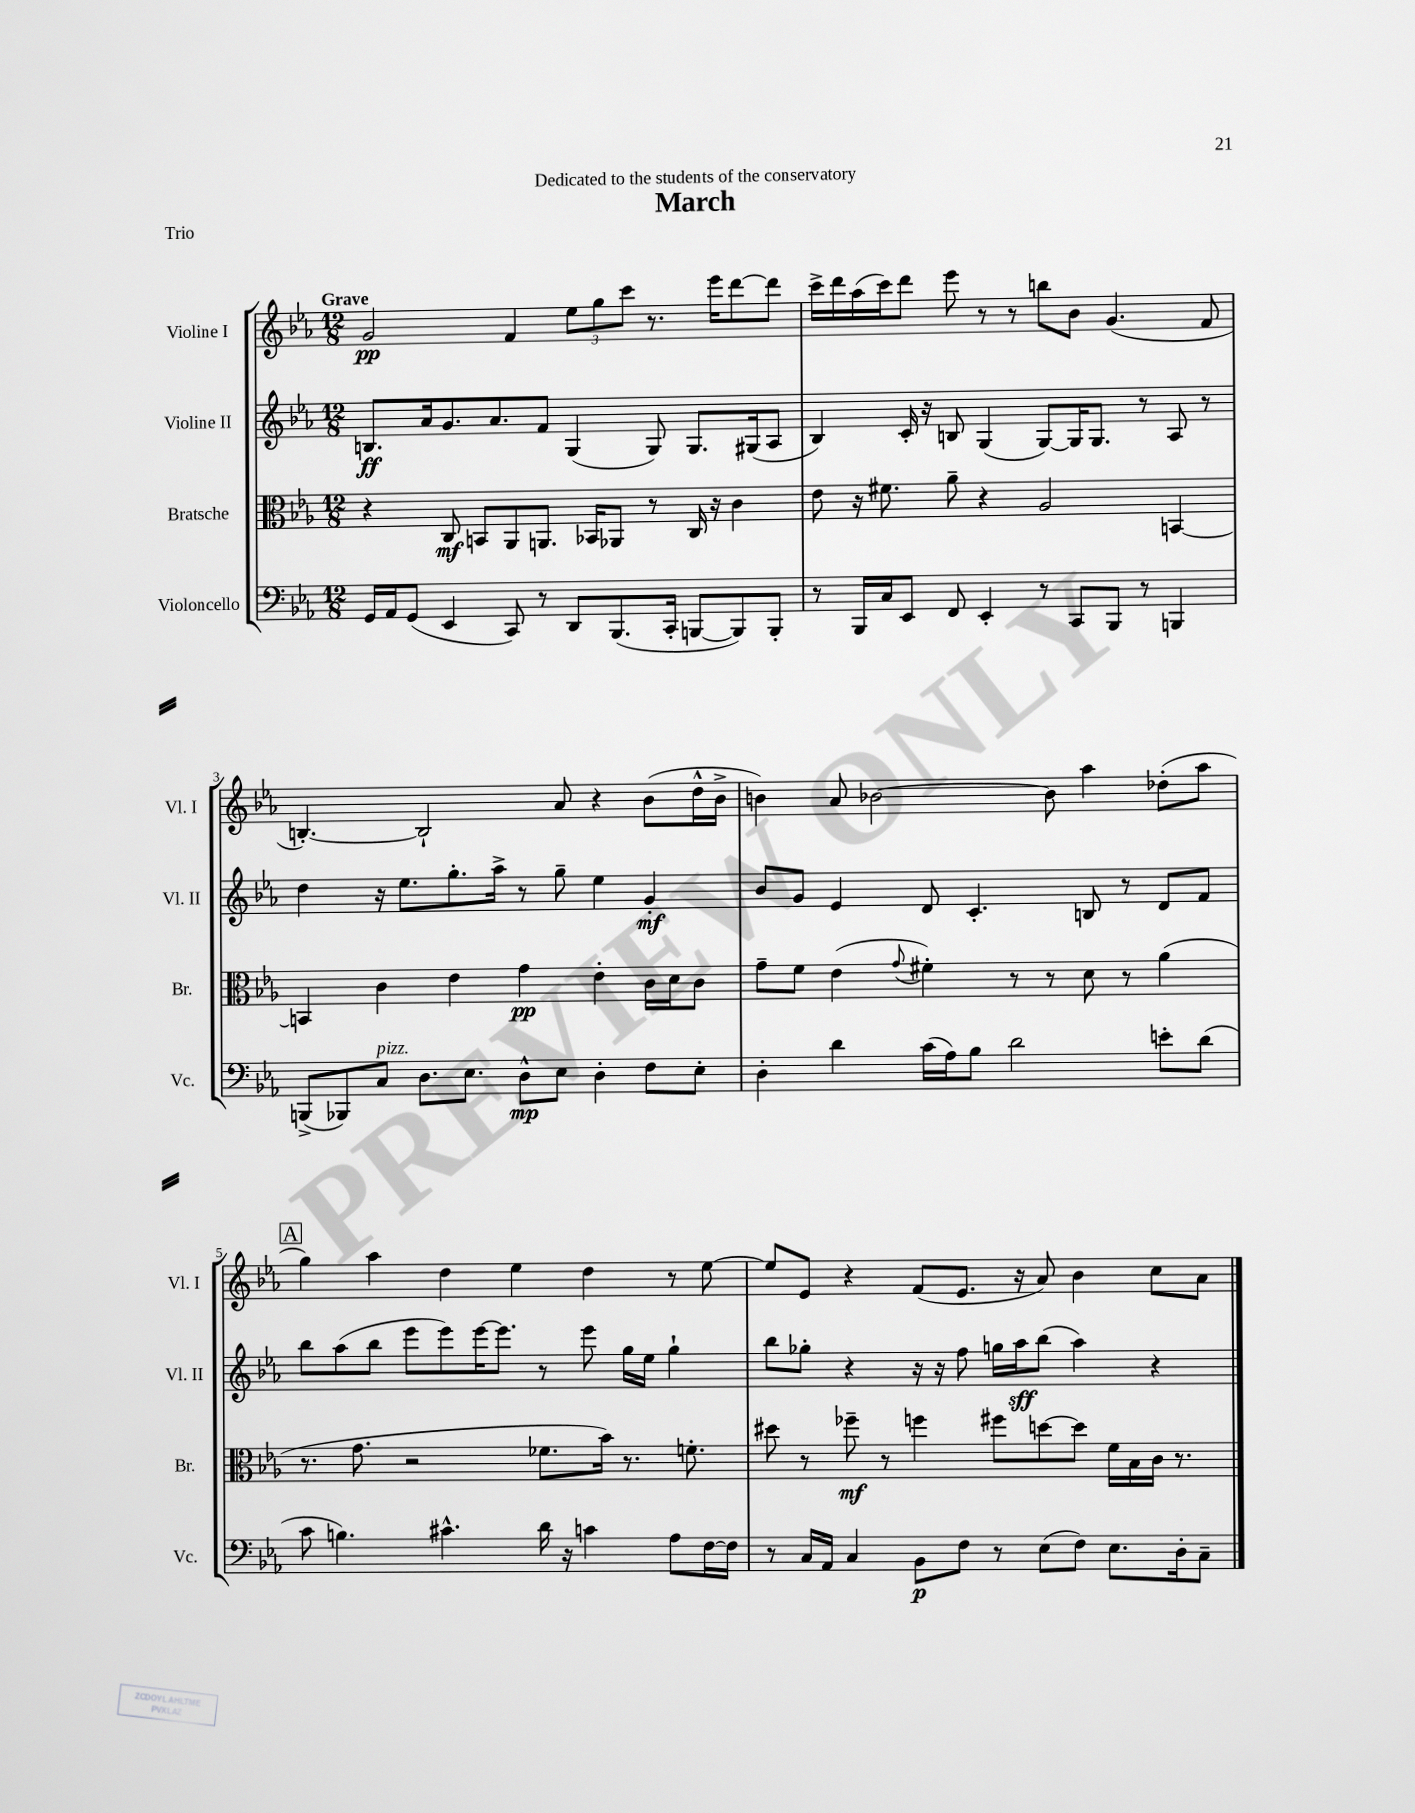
\header { title = "March" dedication = "Dedicated to the students of the conservatory" piece = "Trio" }
<<
\new StaffGroup <<
\new Staff = "s0" \with { instrumentName = "Violine I" shortInstrumentName = "Vl. I" } {
    \clef treble \key ees \major \numericTimeSignature \time 12/8 \tempo "Grave"
    g'2\pp f'4 \tuplet 3/2 { ees''8 g''8 c'''8 } r8. ees'''16 d'''8~ d'''8 |
    c'''16-> d'''16 aes''16( c'''16) d'''8 ees'''8 r8 r8 b''8 bes'8 g'4.( f'8 |
    b4.~-.) b2-! aes'8 r4 bes'8( d''16-^ bes'16-> |
    b'4) aes'8 bes'2~ bes'8 aes''4 des''8-.( aes''8 |
    \mark \markup { \box "A" } g''4) aes''4 d''4 ees''4 d''4 r8 ees''8~ |
    ees''8 ees'8 r4 f'8( ees'8. r16 aes'8) bes'4 c''8 aes'8 \bar "|." |
}
\new Staff = "s1" \with { instrumentName = "Violine II" shortInstrumentName = "Vl. II" } {
    \clef treble \key ees \major \numericTimeSignature \time 12/8
    b8.\ff aes'16 g'8. aes'8. f'8 g4( g8) g8. gis16( aes8 |
    bes4) c'16-. r16 b8 g4( g8~) g16 g8. r8 aes8 r8 |
    d''4 r16 ees''8. g''8.-. aes''16-> r8 g''8-- ees''4 g'4-.\mf |
    bes'8 g'8 ees'4 d'8 c'4.-. b8 r8 d'8 f'8 |
    \mark \markup { \box "A" } bes''8 aes''8( bes''8 ees'''8 ees'''8) ees'''16~ ees'''8. r8 ees'''8 g''16 ees''16 g''4-! |
    bes''8 ges''8-. r4 r16 r16 f''8 g''16 aes''16\sff bes''8( aes''4) r4 \bar "|." |
}
\new Staff = "s2" \with { instrumentName = "Bratsche" shortInstrumentName = "Br." } {
    \clef alto \key ees \major \numericTimeSignature \time 12/8
    r4 c8\mf b,8 aes,8 a,8. bes,16 aes,8 r8 c16 r16 c'4 |
    ees'8 r16 fis'8. aes'8-- r4 aes2 b,4~ |
    b,4 c'4 ees'4 g'4\pp ees'4-. c'16 d'16 c'8 |
    g'8-- f'8 ees'4( \appoggiatura { g'8 } fis'4-.) r8 r8 d'8 r8 aes'4( |
    \mark \markup { \box "A" } r8. g'8. r2 fes'8. bes'16) r8. f'8.-. |
    dis''8 r8 fes''8--\mf r8 f''4 fis''8 d''8~ d''8 f'16 bes16 c'16 r8. \bar "|." |
}
\new Staff = "s3" \with { instrumentName = "Violoncello" shortInstrumentName = "Vc." } {
    \clef bass \key ees \major \numericTimeSignature \time 12/8
    g,16 aes,16 g,8( ees,4 c,8) r8 d,8 bes,,8.( c,16-. b,,8~ b,,8) b,,8-. |
    r8 bes,,16 c16 ees,8 f,8 ees,4-. r8 c,8 bes,,8 r8 b,,4 |
    b,,8->( bes,,8) c8^\markup { \italic "pizz." } d8. ees8. d8-^\mp ees8 d4-. f8 ees8-. |
    d4-. d'4 c'16( aes16) bes8 d'2 e'8-. d'8( |
    \mark \markup { \box "A" } c'8 b4.) cis'4.-^ d'16 r16 c'4 aes8 f16~ f16 |
    r8 c16 aes,16 c4 bes,8\p f8 r8 ees8( f8) ees8. d16-. c8-- \bar "|." |
}
>>
>>
